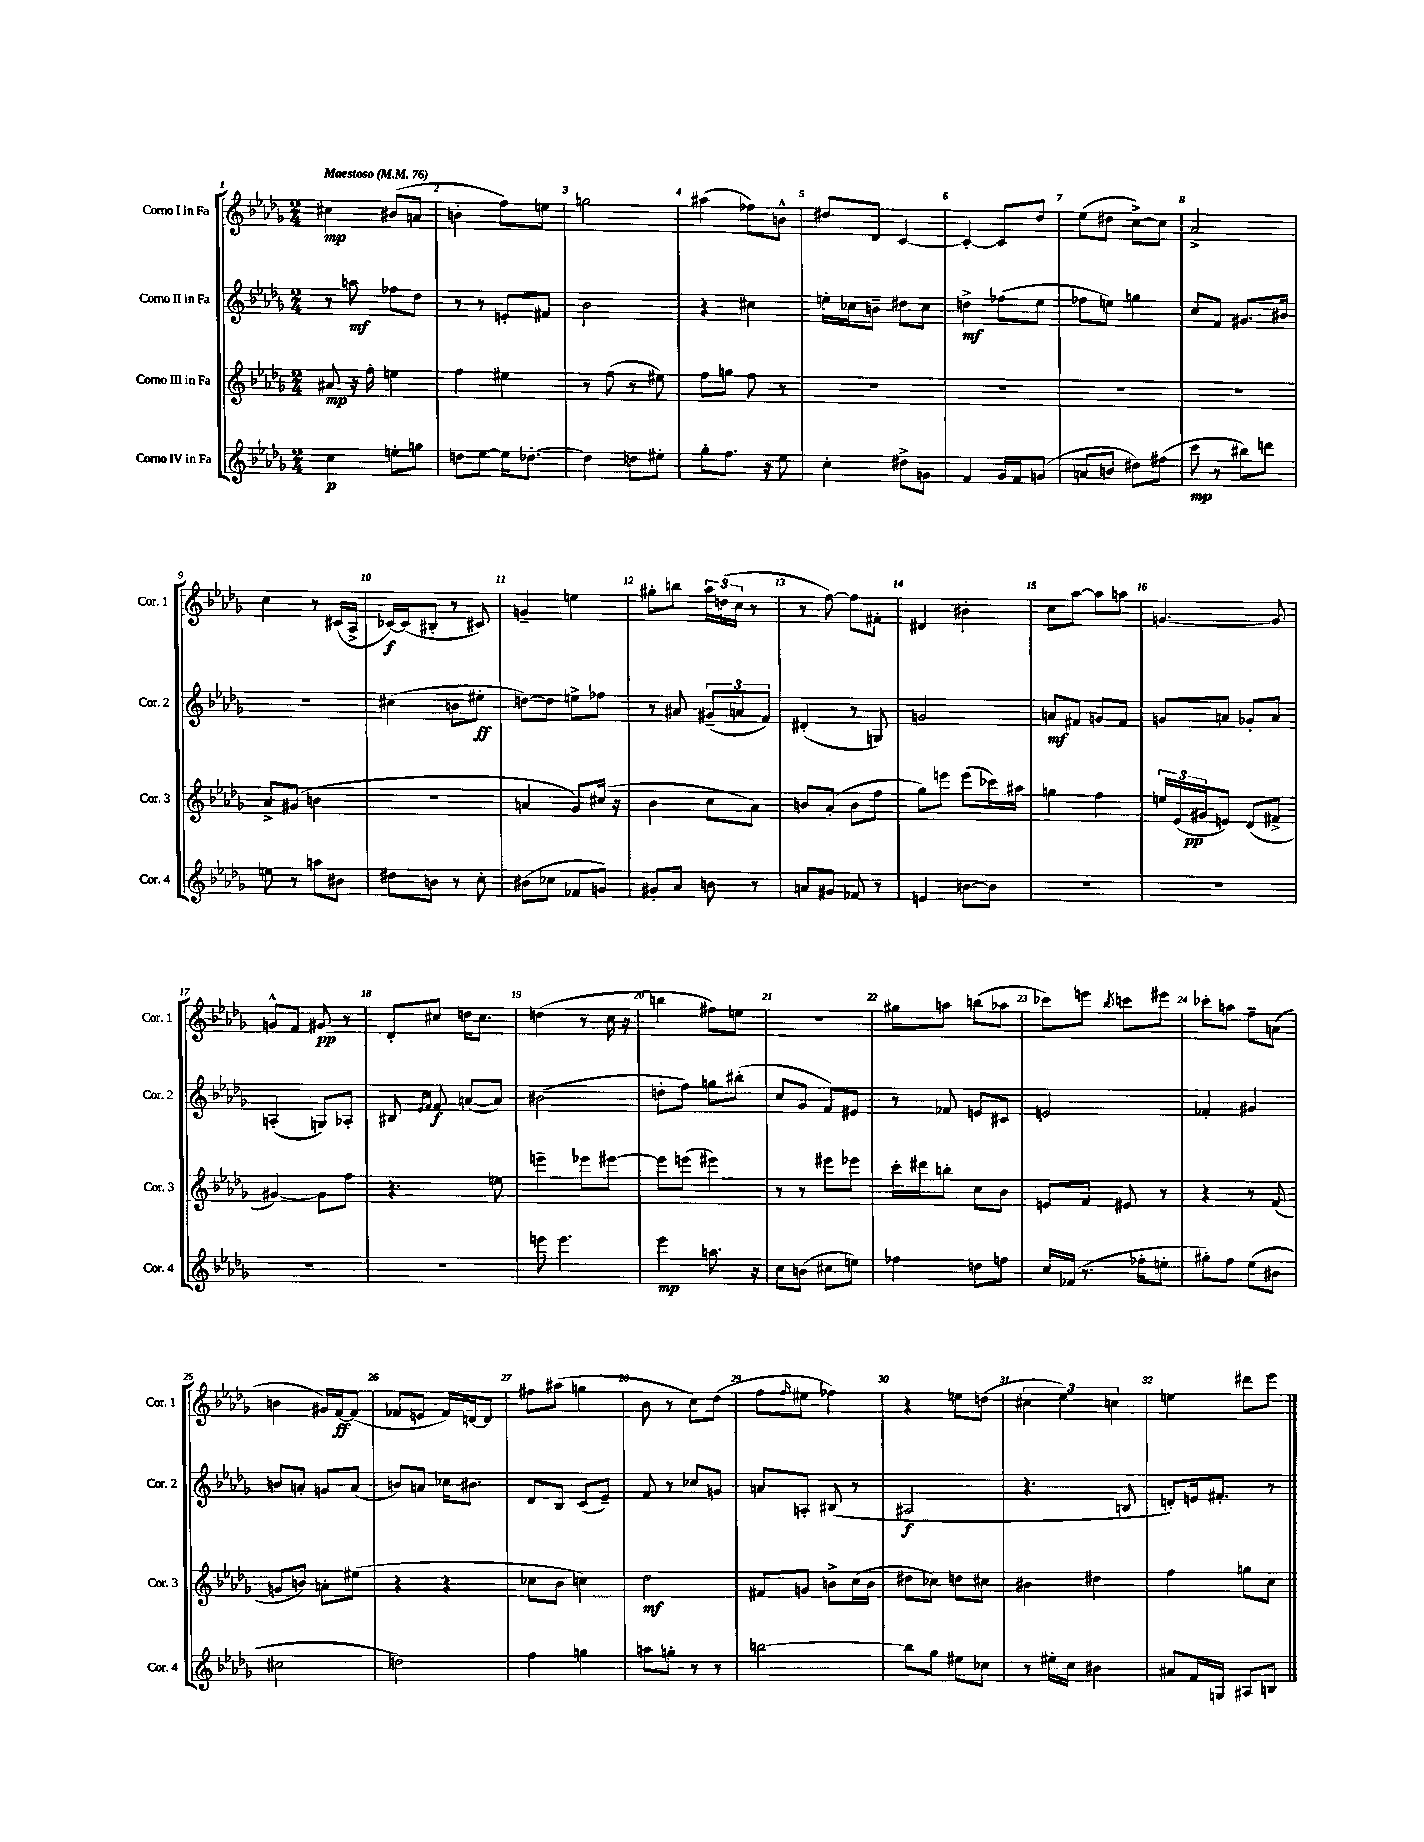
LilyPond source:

<<
\new StaffGroup <<
\new Staff = "s0" \with { instrumentName = "Corno I in Fa" shortInstrumentName = "Cor. 1" } {
    \clef treble \key des \major \numericTimeSignature \time 2/4 \tempo "Maestoso" 4 = 76
    cis''4\mp bis'8( a'8 |
    b'4-. f''8) e''8 |
    g''2 |
    ais''4( fes''8) b'8-^ |
    dis''8 des'8 c'4~ |
    c'4~-. c'8 des''8 |
    ees''8( dis''8 c''8~->) c''8 |
    aes'2-> |
    c''4 r8 cis'16( aes16-> |
    ces'16~\f) ces'16( bis8-. r8 cis'8) |
    g'4-- e''4 |
    gis''8-. b''8 \tuplet 3/2 { aes''16 d''16( c''16 } r8 |
    r8 f''8~) f''8 fis'8-. |
    dis'4 bis'4-. |
    c''8 aes''8~ aes''8 a''8 |
    g'4.~ g'8 |
    g'8-^ f'8 gis'8\pp r8 |
    des'8-. cis''8 d''16 cis''8. |
    d''4( r8 c''16 r16 |
    b''4 fis''8) e''8 |
    r2 |
    gis''8 a''8 b''8( aes''8 |
    ces'''8) e'''8 \acciaccatura { bes''8 } c'''8 eis'''8 |
    ces'''8-. a''8 f''8-- a'8( |
    b'4 gis'16) f'16~\ff f'8( |
    fes'8 e'8 fes'16) d'16~ d'8 |
    fis''8 ais''8( g''4 |
    bes'8 r8 c''8) des''8( |
    f''8 \grace { f''16 } eis''8 fes''4) |
    r4 e''8 d''8( |
    \tuplet 3/2 { cis''4 ees''4) c''4 } |
    e''4 dis'''8 ees'''8 \bar "|." |
}
\new Staff = "s1" \with { instrumentName = "Corno II in Fa" shortInstrumentName = "Cor. 2" } {
    \clef treble \key des \major \numericTimeSignature \time 2/4
    r8 a''8\mf fes''8 des''8 |
    r8 r8 e'8-. fis'8 |
    bes'2 |
    r4 cis''4 |
    e''16-. ces''16 b'8-- dis''8 ces''8 |
    d''4->\mf fes''8( ees''8 |
    fes''8 e''8) g''4 |
    c''8 f'8 gis'8. bis'16 |
    r2 |
    cis''4( b'8 eis''8-.\ff |
    d''8~) d''8 e''8-> fes''8 |
    r8 ais'8 \tuplet 3/2 { gis'8--( a'8 f'8) } |
    dis'4-.( r8 g8) |
    g'2 |
    a'8\mf fis'8 g'8 fis'8 |
    g'8 a'8 ges'8-. a'8 |
    a4-.( g8) aes8-. |
    bis8 \grace { ees'16 f'16 } f'8\f a'8~( a'8) |
    bis'2( |
    d''8-. f''8) g''8 bis''8-.( |
    c''8 ges'8 f'8) eis'8 |
    r8 fes'8 e'8 cis'8 |
    e'2 |
    fes'4-. gis'4 |
    b'8 a'8-. g'8 a'8( |
    b'8) a'8 ces''16 bis'8. |
    des'8 bes8 c'8( ees'8--) |
    f'8 r8 ces''8 g'8 |
    a'8 a8-. bis8( r8 |
    ais2\f |
    r4. b8 |
    d'8-.) e'16 fis'8.-. r8 \bar "|." |
}
\new Staff = "s2" \with { instrumentName = "Corno III in Fa" shortInstrumentName = "Cor. 3" } {
    \clef treble \key des \major \numericTimeSignature \time 2/4
    ais'8\mp r16 f''16-. e''4 |
    f''4 eis''4 |
    r8 f''8( r8 eis''8) |
    f''8 g''8 f''8 r8 |
    R2 |
    R2 |
    R2 |
    R2 |
    aes'8-> gis'8( b'4 |
    R2 |
    a'4 ges'8) cis''16( r16 |
    bes'4 c''8 aes'8) |
    b'8 aes'8-.( b'8 f''8 |
    ges''8) e'''8 e'''8( ces'''16) ais''16 |
    g''4 f''4 |
    \tuplet 3/2 { e''16 ees'16( gis'16\pp } e'8) des'8( fis'8-> |
    gis'4~) gis'8 f''8 |
    r4. e''8 |
    e'''4-- ees'''8 eis'''8~ |
    eis'''8 e'''8( eis'''4) |
    r8 r8 eis'''8 ees'''8 |
    c'''16-. dis'''16 b''8-. c''8 bes'8 |
    e'8 f'8 eis'8 r8 |
    r4 r8 f'8( |
    g'8 b'8) a'8-. eis''8( |
    r4 r4 |
    ces''8 bes'8 c''4) |
    des''2\mf |
    fis'8 g'8 b'8-> c''16( b'16 |
    dis''8 ces''8) d''8 cis''8 |
    bis'4 dis''4 |
    f''4 g''8 c''8 \bar "|." |
}
\new Staff = "s3" \with { instrumentName = "Corno IV in Fa" shortInstrumentName = "Cor. 4" } {
    \clef treble \key des \major \numericTimeSignature \time 2/4
    c''4\p e''8-. g''8 |
    d''8 ees''8~ ees''16 des''8.~-. |
    des''4 d''8 eis''8-. |
    ges''8-. f''8. r16 ees''8 |
    c''4-. dis''8-> g'8 |
    f'4 ges'16 f'16 g'8( |
    a'8 b'8 dis''8) fis''8( |
    c'''8\mp r8 bis''8) d'''8 |
    e''8 r8 a''8 bis'8 |
    dis''8 b'8 r8 c''8-. |
    bis'8( ces''8 fes'8 g'8) |
    gis'8-. aes'8 b'8 r8 |
    a'8 gis'8 fes'8 r8 |
    e'4 b'8~ b'8 |
    R2 |
    R2 |
    R2 |
    R2 |
    e'''8 e'''4. |
    ees'''4\mp a''8. r16 |
    c''8 b'8( cis''8 e''8) |
    fes''4 d''8 f''8 |
    c''16 fes'16( r8. fes''16-. e''8-. |
    gis''8-.) f''8 ees''8( bis'8 |
    cis''2 |
    d''2) |
    f''4 g''4 |
    a''8 g''8-. r8 r8 |
    b''2~ |
    b''8 ges''8 eis''8 ces''8 |
    r8 eis''16-. c''16 bis'4 |
    ais'8 f'16 g16 ais8 b8 \bar "|." |
}
>>
>>
\layout { \context { \Score \override BarNumber.break-visibility = ##(#f #t #t) barNumberVisibility = #all-bar-numbers-visible } }
